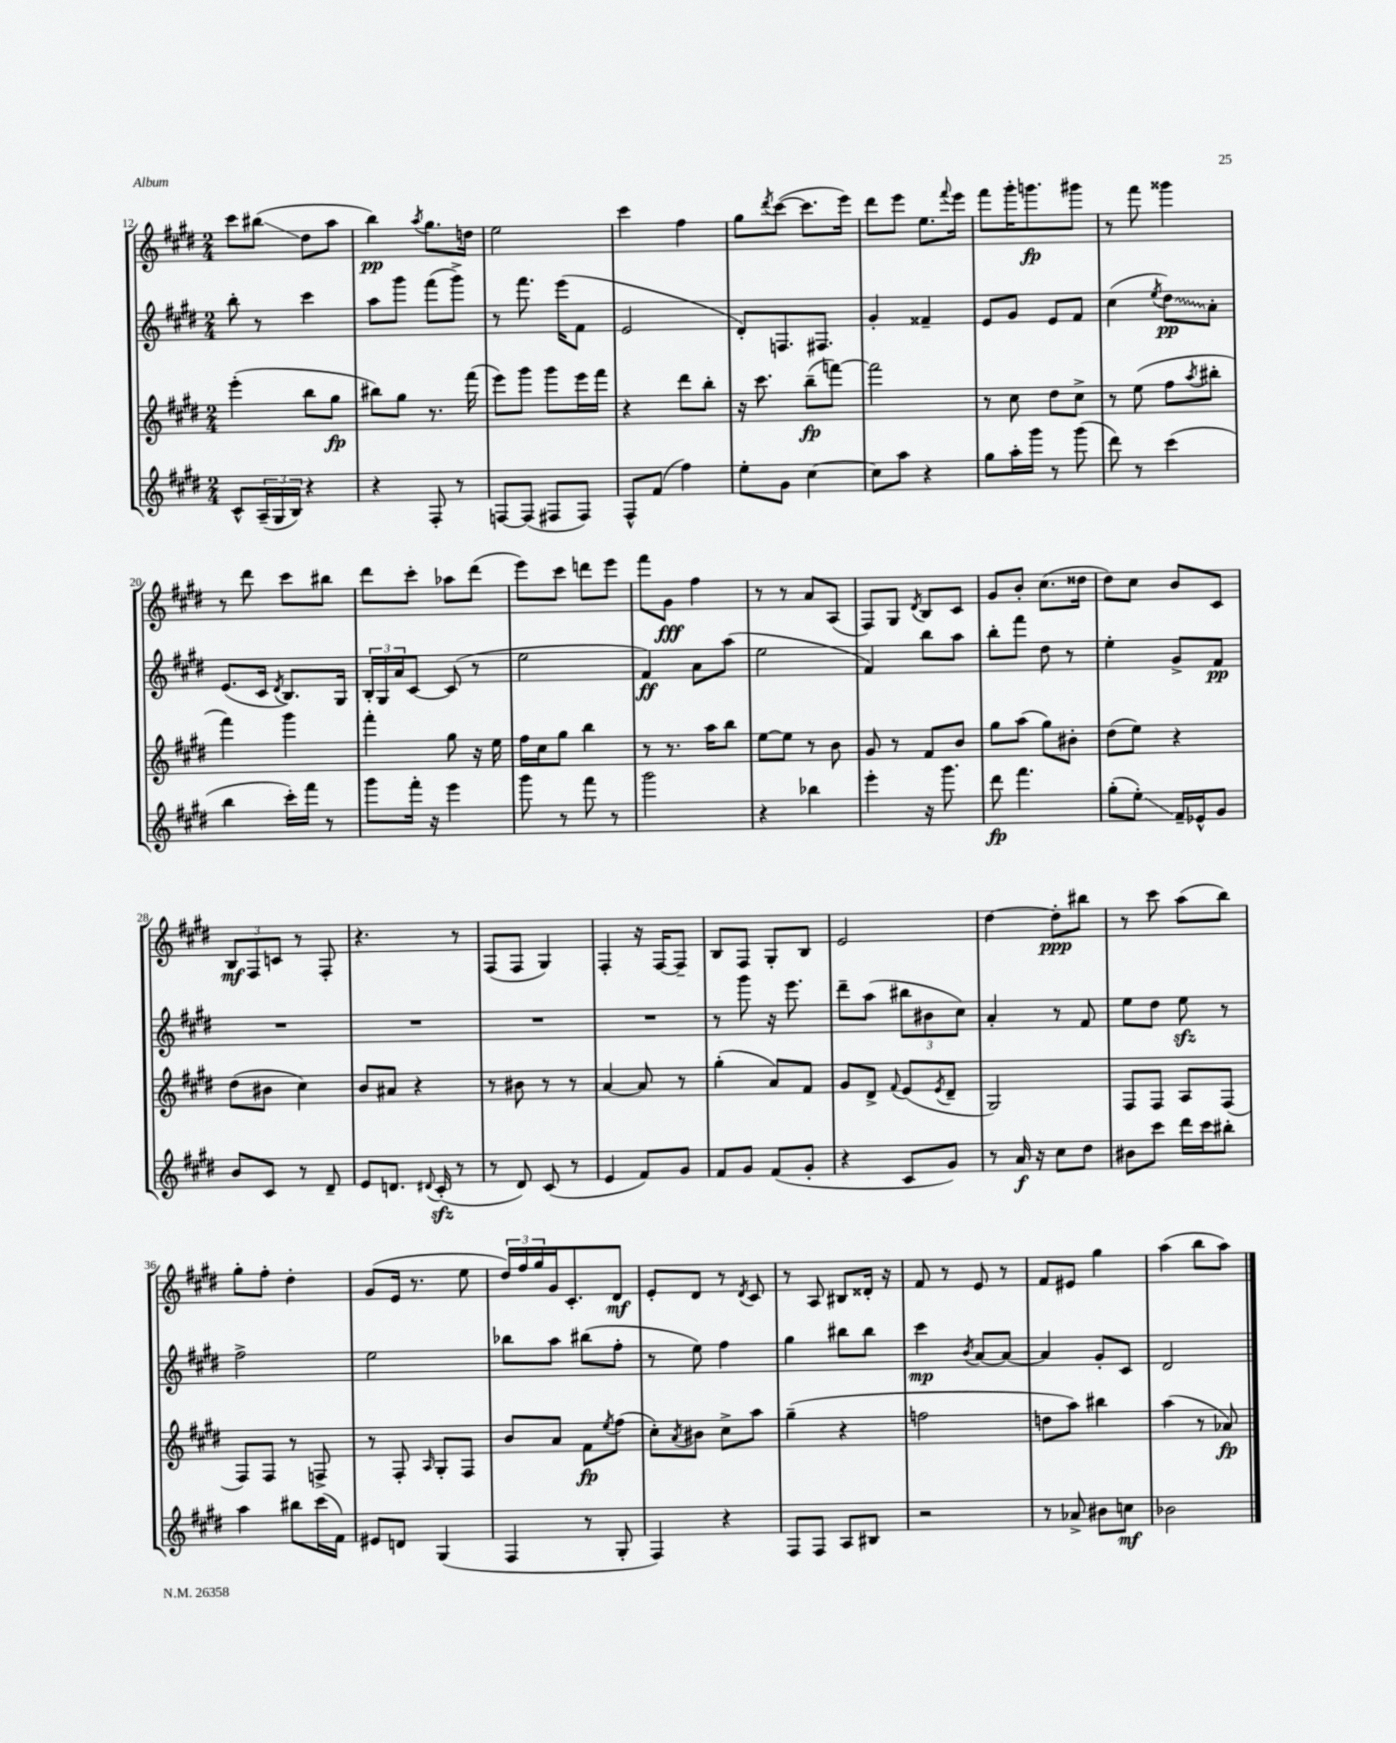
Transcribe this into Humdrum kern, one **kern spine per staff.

**kern	**kern	**kern	**kern
*staff4	*staff3	*staff2	*staff1
*clefG2	*clefG2	*clefG2	*clefG2
*k[f#c#g#d#]	*k[f#c#g#d#]	*k[f#c#g#d#]	*k[f#c#g#d#]
*M2/4	*M2/4	*M2/4	*M2/4
8c#^^	(4eee'	8bb'	8ccc#
(24A~	.	8r	(8bb#
24G#	.	.	.
24B)	.	.	.
4r	8bb	4ccc#	8dd#
.	8gg#	.	8aa
=	=	=	=
4r	8bb#)	8aa	4bb)
.	8gg#	8ggg#	.
.	.	.	8qaa
8F#'	8.r	(8fff#	8.gg#
8r	.	8ggg#^)	.
.	(16fff#	.	16dd
=	=	=	=
[8F	8eee)	8r	2ee
(8F]	8ggg#	8.fff#	.
8F#	8ggg#	.	.
.	.	(16eee	.
8F#)	16eee	8f#	.
.	16fff#	.	.
=	=	=	=
8F#^^	4r	2e	4ccc#
(8f#	.	.	.
4ff#)	8ddd#	.	4ff#
.	8bb'	.	.
=	=	=	=
8ee'	16r	8d#')	8gg#
.	8.ccc#	.	.
.	.	.	8qddd#
8g#	.	8.F	([8ccc#
[4cc#	(8bb~	.	8.ccc#]
.	.	8.F#	.
.	[8fff)	.	.
.	.	.	16eee)
=	=	=	=
8cc#]	2fff]	4g#'	8ddd#
8aa	.	.	8eee
4r	.	4f##~	8.ee
.	.	.	8qqfff#
.	.	.	16eee
=	=	=	=
8gg#	8r	8e	8fff#
16aa'	8cc#	8g#	16ggg#'
16ggg#	.	.	8.ggg
8r	8dd#	8e	.
(8ggg#	8cc#^	8f#	8ggg#
=	=	=	=
8ddd#)	8r	(4cc#	8r
8r	(8ee	.	8fff#
.	.	8qee	.
(4ccc#	8ff#	8dd#)	4ggg##
.	8qaa	.	.
.	8bb#'	8a'	.
=	=	=	=
4bb	4fff#)	(8.e	8r
.	.	.	8ddd#
.	.	16c#	.
.	.	8qd#	.
16ccc#')	4ggg#	8.B)	8ccc#
16fff#	.	.	.
8r	.	.	8bb#
.	.	16G#	.
=	=	=	=
8ggg#	4fff#'	24B'	8ddd#
.	.	24G#	.
.	.	24a	.
16fff#'	.	[8c#	8ccc#'
16r	.	.	.
4eee	8gg#	(8c#]	8aa-
.	16r	8r	(8ddd#
.	16ee	.	.
=	=	=	=
8ggg#	16ff#	2ee	8eee)
.	16cc#	.	.
8r	8gg#	.	8ccc#
8fff#	4bb	.	8ddd
8r	.	.	8eee
=	=	=	=
2ggg#	8r	4f#)	8fff#
.	8.r	.	8g#
.	.	8a	4ff#
.	16aa	.	.
.	8bb	(8aa	.
=	=	=	=
4r	[8ee	2ee	8r
.	8ee]	.	8r
4bb-	8r	.	8a
.	8b	.	(8A
=	=	=	=
4eee'	8g#	4f#)	8F#)
.	8r	.	8G#
.	.	.	8qd#
16r	8f#	8bb	8B
8.ggg#	.	.	.
.	8b	8aa	8c#
=	=	=	=
8ddd#	8gg#	8bb'	8g#
4.fff#	(8aa	8fff#	8b'
.	8gg#)	8dd#	(8.cc#
.	8b#'	8r	.
.	.	.	16dd##
=	=	=	=
(8gg#'	(8dd#	4ee'	8dd#)
8ee')	8ee)	.	8cc#
16f#~	4r	8g#^	8b
16e-^^	.	.	.
8g#	.	8f#	8c#
=	=	=	=
8b	(8dd#	2r	12B
.	.	.	12F#
8c#	8b#	.	.
.	.	.	12c
8r	4cc#)	.	8r
8d#~	.	.	8F#'
=	=	=	=
8e	8b	2r	4.r
8.d	8a#	.	.
.	4r	.	.
8qqd#	.	.	.
(16c#'	.	.	.
8r	.	.	8r
=	=	=	=
8r	8r	2r	(8F#
8d#)	8b#	.	8F#
(8c#	8r	.	4G#)
8r	8r	.	.
=	=	=	=
4e	[4a	2r	4F#'
8f#)	8a]	.	16r
.	.	.	[16F#
8g#	8r	.	8F#~]
=	=	=	=
8f#	(4gg#'	8r	8B
8g#	.	8ggg#	8F#
(8f#	8a)	16r	8G#'
.	.	8.eee	.
8g#'	8f#	.	8B
=	=	=	=
4r	8g#	8ddd#~	2e
.	8d#^	(8aa	.
.	8qqf#	.	.
8c#	(8e	12bb#	.
.	.	12b#	.
.	8qe	.	.
8g#)	8d#~	.	.
.	.	12cc#)	.
=	=	=	=
8r	2G#)	4a'	[4dd#
16a	.	.	.
16r	.	.	.
8cc#	.	8r	8dd#']
8dd#	.	8f#	8bb#
=	=	=	=
8b#	8F#	8ee	8r
8ccc#	8F#	8dd#	8ccc#
16ddd#	8A	8ee	(8aa
16ccc#	.	.	.
8bb#'	(8F#	8r	8bb)
=	=	=	=
4aa	8F#)	2ff#^	8gg#'
.	8F#	.	8ff#'
8bb#	8r	.	4dd#'
(16ccc#	8F^	.	.
16f#)	.	.	.
=	=	=	=
8e#	8r	2ee	(8g#
8d	8F#'	.	16e
.	.	.	8.r
.	16qqA	.	.
(4G#	8G#'	.	.
.	8F#	.	8ee
=	=	=	=
4F#	8b	8bb-	24dd#)
.	.	.	24ff#
.	.	.	24gg#
.	8a	8aa	16g#
.	.	.	8.c#'
8r	8f#	(8bb#	.
.	8qee	.	.
8G#'	(8ff#	8ff#'	8d#
=	=	=	=
4F#)	8cc#')	8r	8e'
.	8qa	.	.
.	8b#	8ee)	8d#
4r	8cc#^	4ff#	8r
.	.	.	8qd#
.	8aa	.	8c#
=	=	=	=
8F#	(4gg#~	4gg#	8r
8F#	.	.	8A
8A	4r	8bb#	8B#
8B#	.	8bb#	16d##'
.	.	.	16r
=	=	=	=
2r	2ff	4ccc#	8f#
.	.	.	8r
.	.	8qb	.
.	.	[8a	8e
.	.	8a_	8r
=	=	=	=
8r	8dd	4a]	8f#
8a-^	8aa)	.	8e#
8b#	4bb#	8g#'	4gg#
8cc	.	8c#	.
=	=	=	=
2b-	(4aa	2d#	(4aa
.	8r	.	8bb
.	8a-)	.	8aa)
==	==	==	==
*-	*-	*-	*-
